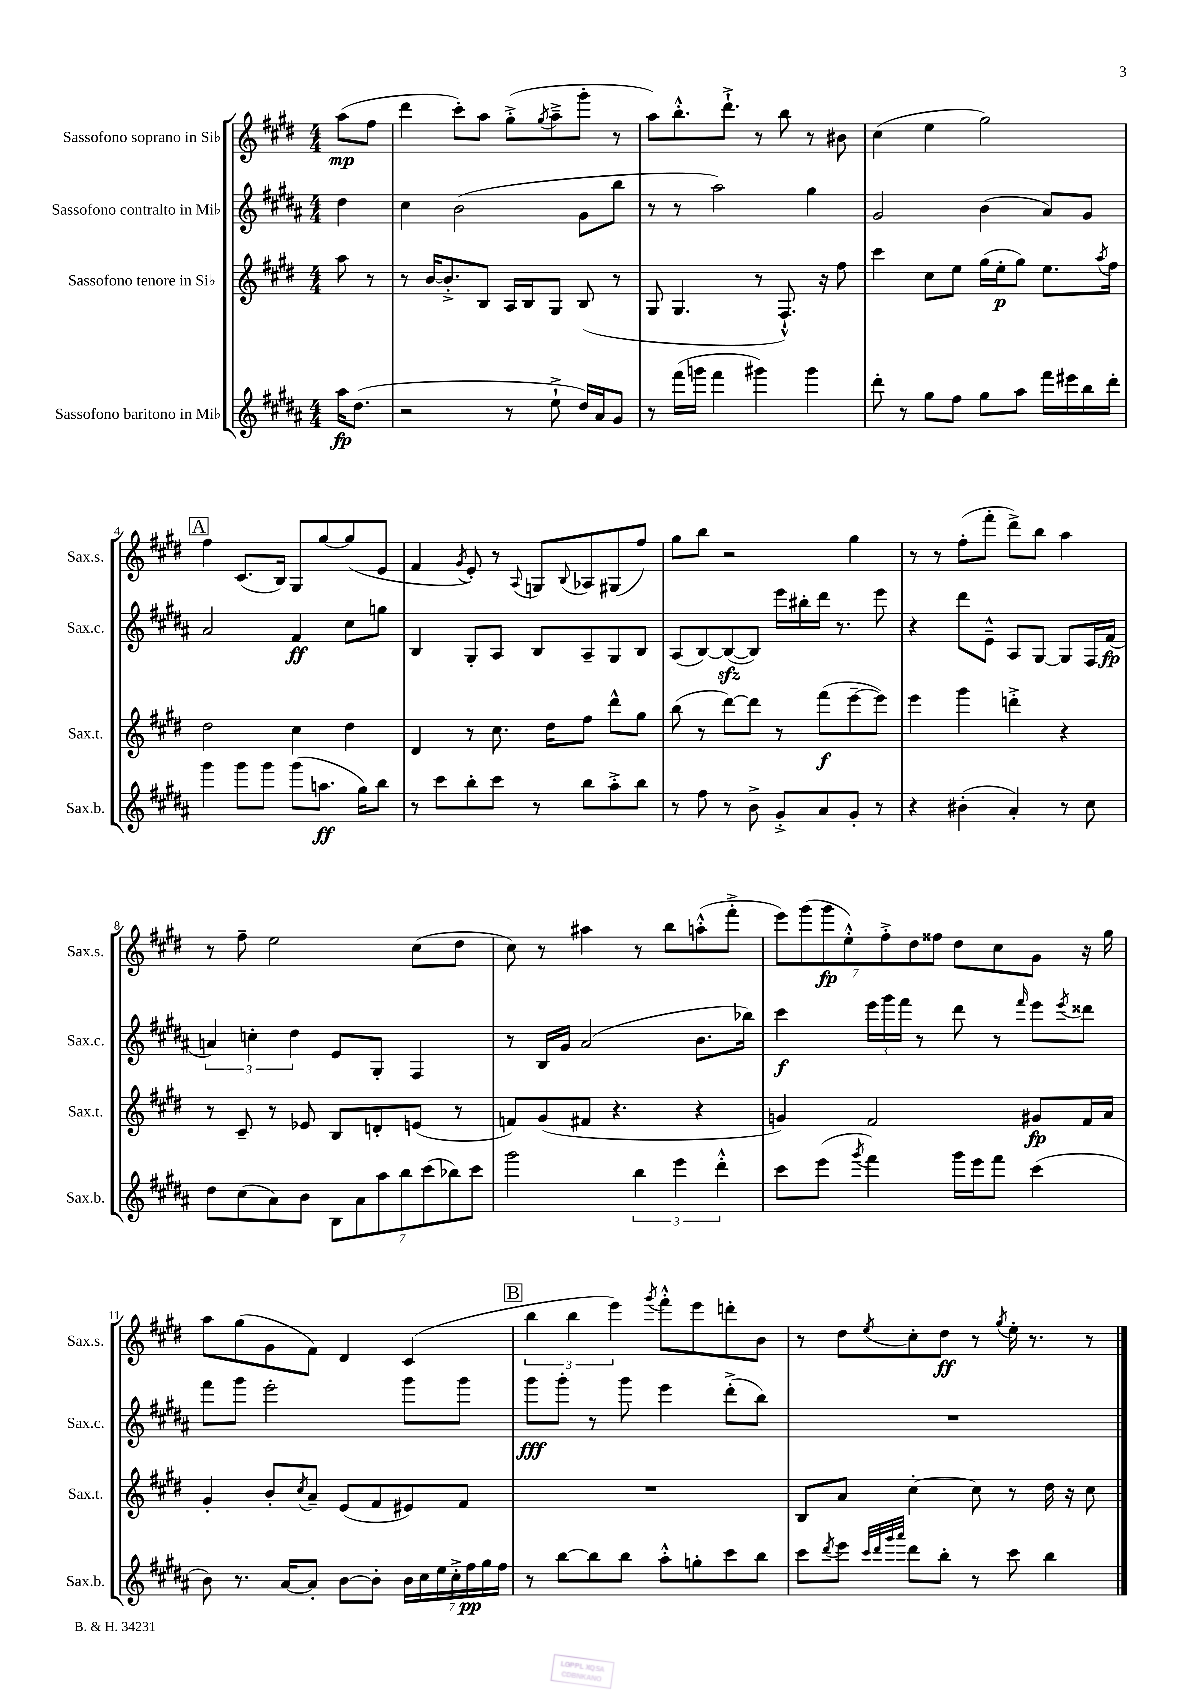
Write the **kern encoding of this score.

**kern	**kern	**kern	**kern
*staff4	*staff3	*staff2	*staff1
*clefG2	*clefG2	*clefG2	*clefG2
*k[f#c#g#d#a#]	*k[f#c#g#d#]	*k[f#c#g#d#a#]	*k[f#c#g#d#]
*M4/4	*M4/4	*M4/4	*M4/4
16aa#	8aa	4dd#	(8aa
(8.dd#	.	.	.
.	8r	.	8ff#
=	=	=	=
2r	8r	4cc#	4ddd#
.	[16b	.	.
.	8.b'^]	.	.
.	.	(2b	8ccc#')
.	8B	.	8aa
8r	16A	.	(8gg#'^
.	16B	.	.
.	.	.	8qgg#
8ee`^	8G#	.	8aa~^
16dd#)	(8B	8g#	8ggg#'
16a#	.	.	.
8g#	8r	8bb	8r
=	=	=	=
8r	8G#	8r	8aa)
(16fff#	4.G#	8r	8.bb'^^
16ggg	.	.	.
4fff#	.	2aa#)	.
.	.	.	8.ddd#`^
4ggg#)	8r	.	8r
.	8.F#`^^)	.	8bb
4ggg#	.	4gg#	8r
.	16r	.	.
.	8ff#	.	8b#
=	=	=	=
8ddd#'	4ccc#	2g#	(4cc#
8r	.	.	.
8gg#	8cc#	.	4ee
8ff#	8ee	.	.
8gg#	(16gg#	(4b	2gg#)
.	16ee'	.	.
8aa#	8gg#)	.	.
16fff#	8.ee	8a#)	.
16eee#	.	.	.
16bb	.	8g#	.
.	8qaa	.	.
16ddd#'	16ff#	.	.
=	=	=	=
4ggg#	2dd#	2a#	4ff#
8ggg#	.	.	(8.c#
8ggg#	.	.	.
.	.	.	16B)
(8ggg#	4cc#	4f#	8G#
8.aa	.	.	[8gg#
.	4dd#	8cc#	(8gg#]
16gg#)	.	.	.
8bb	.	8gg	8e
=	=	=	=
8r	4d#	4B	4f#
8ccc#	.	.	.
.	.	.	8qg#
8bb'	8r	8G#'	8e')
8ccc#	8.cc#	8A#	8r
.	.	.	8qqA
8r	.	8B	8G
.	16dd#	.	.
.	.	.	8qqB
8bb	8ff#	8A#~	8A-
8aa#'^	8ddd#^^	8G#	(8G#
8bb	8gg#	8B	8ff#)
=	=	=	=
8r	(8bb	(8A#	8gg#
8ff#	8r	[8B)	8bb
8r	[8ddd#)	(8B_	2r
8b^	8ddd#]	8B])	.
8g#'^	8r	16eee	.
.	.	16bb#'	.
8a#	(8fff#	16ddd#	.
.	.	8.r	.
8g#'	[8eee~	.	4gg#
8r	8eee])	8eee	.
=	=	=	=
4r	4eee	4r	8r
.	.	.	8r
(4b#'	4ggg#	8ddd#	(8ff#'
.	.	8e~^^	8fff#'
4a#')	4ddd'^	8A#	8ddd#^)
.	.	[8G#	8bb
8r	4r	8G#]	4aa
8cc#	.	16F#	.
.	.	(16f#	.
=	=	=	=
8dd#	8r	6a)	8r
(8cc#	8c#~	.	8ff#~
.	.	6cc'	.
8a#)	8r	.	2ee
.	.	6dd#	.
8b	8e-	.	.
14B	8B	8e	.
14a#	.	.	.
.	8d'	8G#'	.
14aa#	.	.	.
14bb	.	.	.
.	(8e	4F#	(8cc#
(14ccc#	.	.	.
14bb-)	.	.	.
.	8r	.	8dd#
14ccc#	.	.	.
=	=	=	=
2ggg#	8f)	8r	8cc#)
.	(8g#	16B	8r
.	.	16g#	.
.	8f#	(2a#	4aa#
.	4.r	.	.
6bb	.	.	8r
.	.	.	8bb
6eee	.	.	.
.	4r	8.b	(8aa'^^
6ddd#'^^	.	.	.
.	.	.	8fff#'^
.	.	16bb-)	.
=	=	=	=
8ccc#	4g)	4ccc#	14eee)
.	.	.	(14ggg#
(8eee	.	.	.
.	.	.	14ggg#
.	.	.	14ee'^^)
8qggg#	.	.	.
4fff#)	2f#	24eee	.
.	.	.	14ff#'^
.	.	24ggg#	.
.	.	24fff#	.
.	.	.	14dd#
.	.	8r	.
.	.	.	14ff##
16ggg#	.	8ddd#	8dd#
16eee	.	.	.
8fff#	.	8r	8cc#
.	.	16qqfff#	.
(4ccc#	8g#	8eee	8g#
.	.	8qeee	.
.	16f#	8ddd##	16r
.	16a	.	16gg#
=	=	=	=
8b)	4g#'	8fff#	8aa
8.r	.	8ggg#	(8gg#
.	8b'	2eee'	8g#
[16a#	.	.	.
.	8qcc#	.	.
8a#']	8a~	.	8f#)
[8b	(8e	.	4d#
8b']	8f#	.	.
28b	8e#)	8ggg#	(4c#
28cc#	.	.	.
28ee	.	.	.
28cc#'^	.	.	.
.	8f#	8ggg#	.
28ff#	.	.	.
28gg#	.	.	.
28ff#	.	.	.
=	=	=	=
8r	1r	8ggg#	6bb
[8bb	.	8ggg#'	.
.	.	.	6bb
8bb]	.	8r	.
.	.	.	6eee)
8bb	.	8ggg#	.
.	.	.	8qggg#
8aa#'^^	.	4eee	8fff#'^^
8gg'	.	.	8eee
8ccc#	.	(8ddd#'^	8ddd'
8bb	.	8bb)	8b
=	=	=	=
8ccc#	8B	1r	8r
8qddd#	.	.	.
8eee	8a	.	8dd#
32qqccc#	.	.	.
32qqddd#	.	.	.
32qqggg#	.	.	.
32qqaaa#	.	.	8qee
8ddd#	[4cc#'	.	8cc#'
8bb'	.	.	8dd#
8r	8cc#]	.	8r
.	.	.	8qgg#
8ccc#	8r	.	16ee'
.	.	.	8.r
4bb	16dd#	.	.
.	16r	.	.
.	8cc#	.	8r
==	==	==	==
*-	*-	*-	*-
